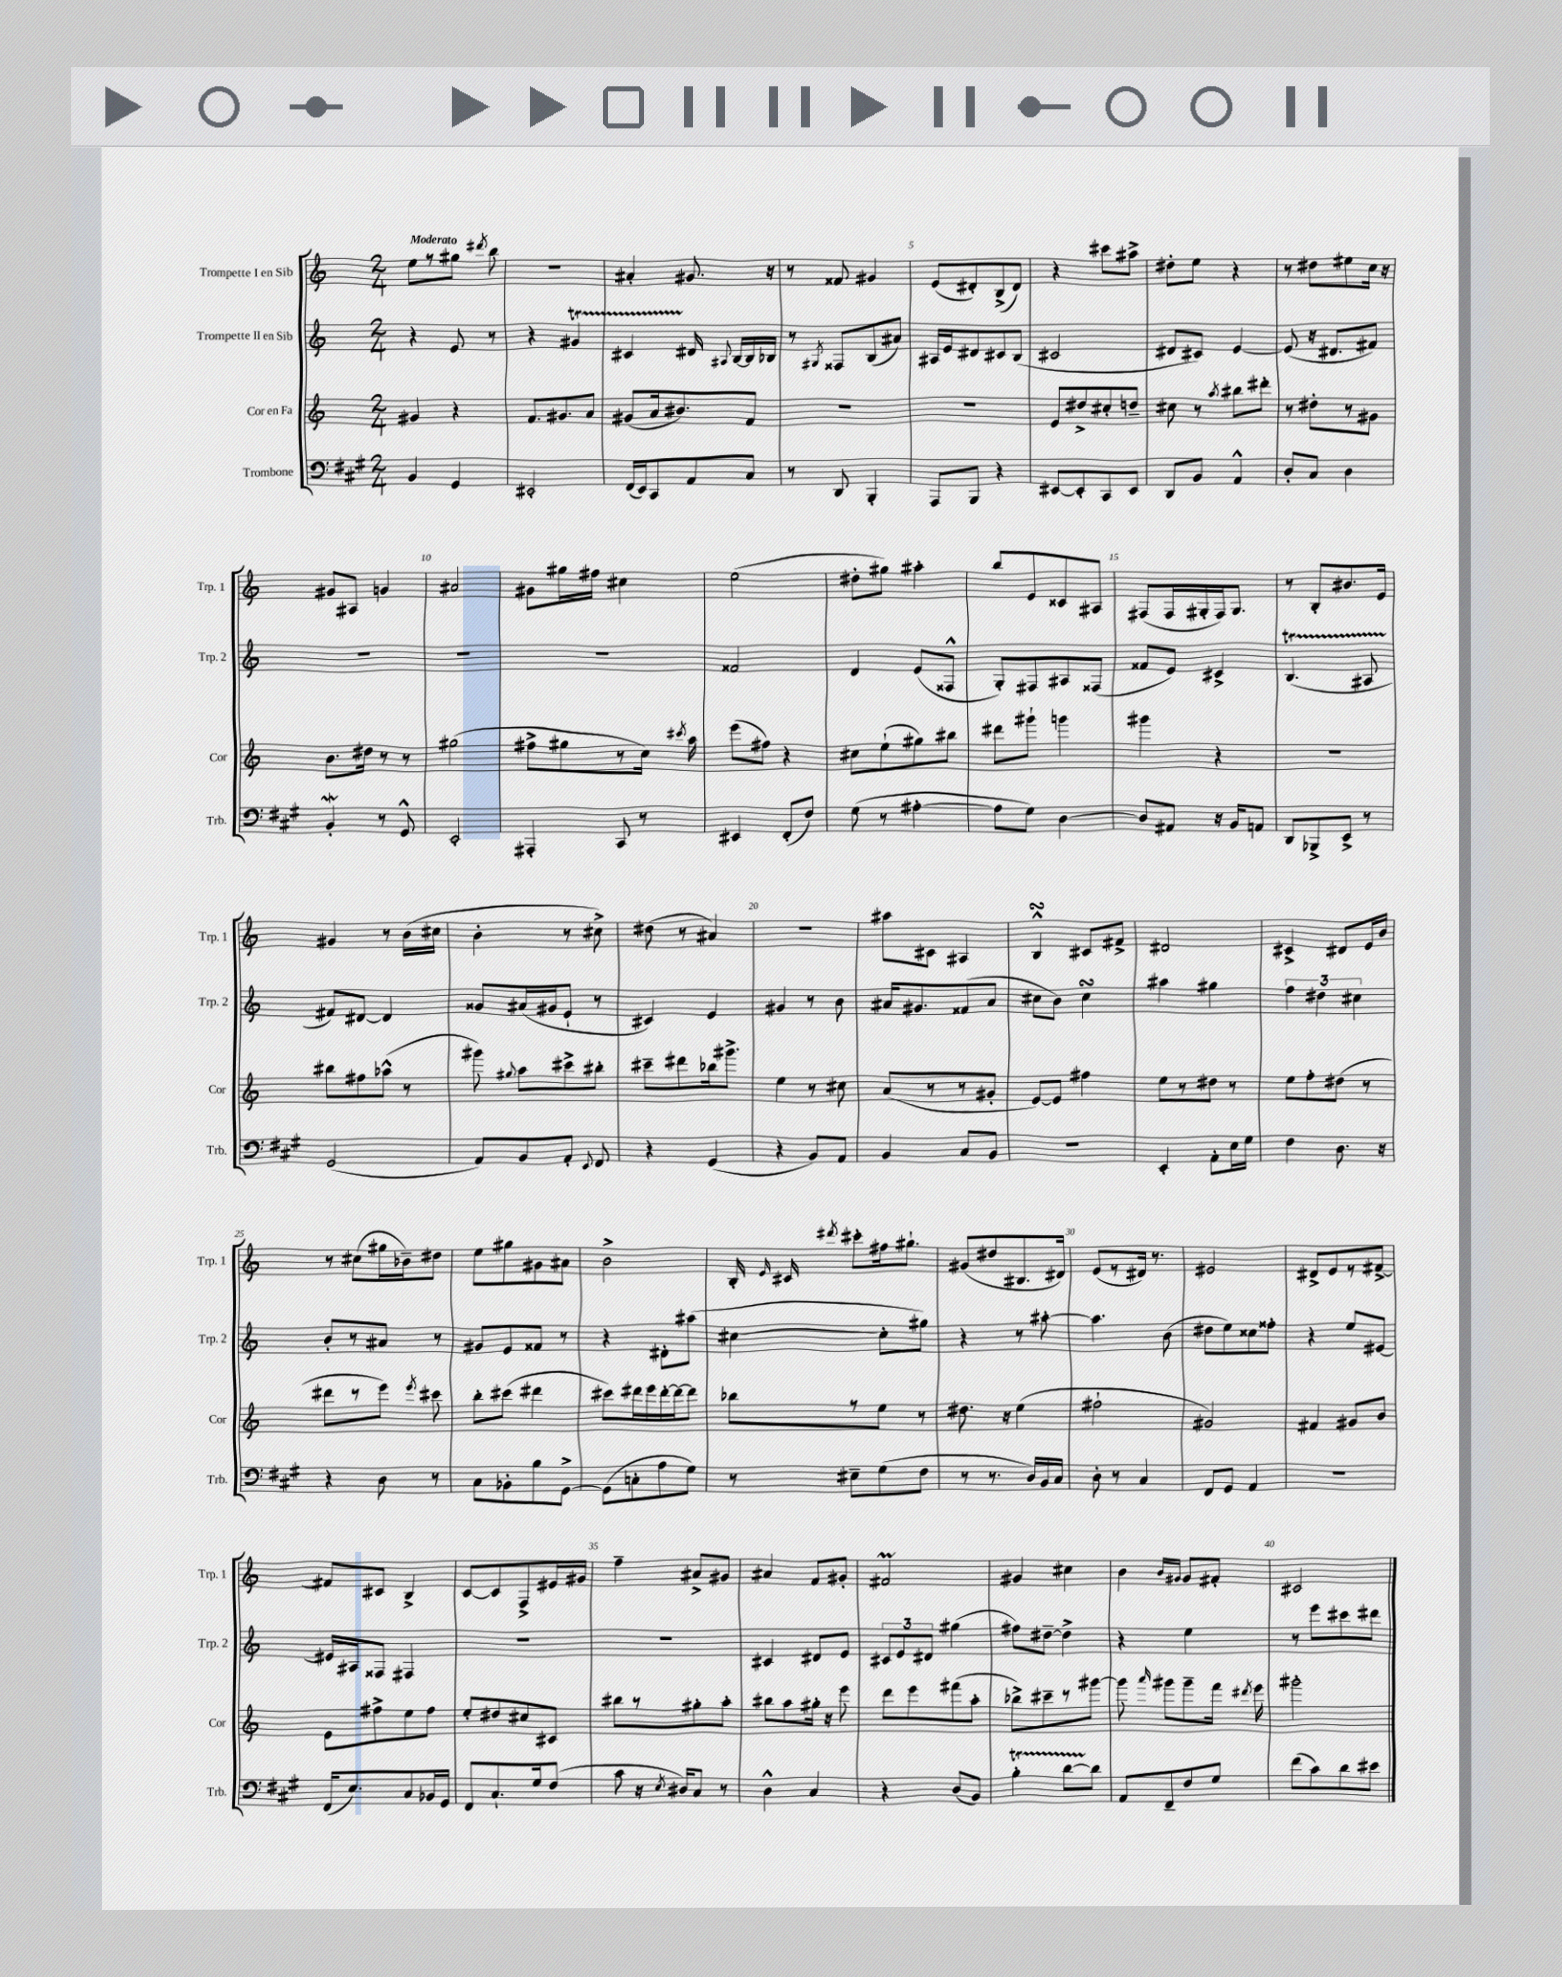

**kern	**kern	**kern	**kern
*staff4	*staff3	*staff2	*staff1
*clefF4	*clefG2	*clefG2	*clefG2
*k[f#c#g#]	*k[]	*k[]	*k[]
*M2/4	*M2/4	*M2/4	*M2/4
4BB/	4g#/	4r	8ee\L
.	.	.	8r
4GG#/	4r	8e/	8gg#\J
.	.	.	8qddd#/
.	.	8r	8bb\
=	=	=	=
2EE#'/	8.f/L	4r	2r
.	8.g#/	.	.
.	.	4g#/	.
.	8a/J	.	.
=	=	=	=
(16FF#/LL	(8g#/L	4c#/	4a#'/
16EE/J)	.	.	.
8CC#/	16a/k	.	.
.	8.b#/)	.	.
8AA/	.	16d#/	8.g#/
.	.	8qqA#/	.
.	.	[16B/LL	.
8C#/J	8f/J	16B/]	.
.	.	16B-/JJ	16r
=	=	=	=
8r	2r	8r	8r
.	.	8qG#/	.
8DD/	.	8F##/L	8f##/
4BBB'/	.	(8B/	4g#/
.	.	8a#/J)	.
=	=	=	=
8AAA/L	2r	16A#/LL	(8e/L
.	.	16e/J	.
8BBB/J	.	8d#/	8d#'/)
4r	.	8c#/	(8B^/
.	.	(8B/J	8d#/J)
=	=	=	=
[8EE#/L	8e/L	2c#/	4r
8EE#'/]	8dd#^/	.	.
8CC#/	8cc#'/	.	8ccc#\L
8EE#/J	8dd~/J	.	8aa#^\J
=	=	=	=
8DD/L	8cc#\	8d#/L	8dd#'\L
8BB/J	8r	8c#/J)	8ee\J
.	8qaa/	.	.
4AA^^/	8bb#\L	[4e/	4r
.	8ddd#'\J	.	.
=	=	=	=
8D'/L	8r	(8e/]	8r
8C#/J	8dd#'\L	16r	8dd#\L
.	.	8.d#/L	.
4D\	8r	.	8ee#\
.	8g#\J	8f#/J)	16cc\Jk
.	.	.	16r
=	=	=	=
4BB'/	8.b\L	2r	8g#/L
.	.	.	8A#/J
.	16dd#\Jk	.	.
8r	8r	.	4g/
8GG#^^/	8r	.	.
=	=	=	=
2EE'/	(2gg#\	2r	2a#/
=	=	=	=
4AAA#'/	8ff#^\L	2r	8g#\L
.	8gg#\	.	16gg#\L
.	.	.	16ff#\JJ
8CC#/	8r	.	4cc#\
8r	16cc\Jk)	.	.
.	8qccc#/	.	.
.	16aa\	.	.
=	=	=	=
4EE#/	(8eee\L	2f##/	(2ee\
.	8ff#\J)	.	.
(8FF#'/L	4r	.	.
8F#/J)	.	.	.
=	=	=	=
(8G#\	8cc#\L	4d/	8dd#'\L
8r	(8ee`\	.	8gg#\J)
[4A#'\	8gg#\)	(8e/L	4aa#'\
.	8bb#\J	8F##^^/J	.
=	=	=	=
8A#\]L	8ddd#\L	8G'/L)	8bb/L
8G#\J)	8ggg#`\J	8F#/	8e/
[4D\	4ggg\	8A#/	8c##/
.	.	(8F##/J	8A#/J
=	=	=	=
8D/]L	4ggg#\	8f##/L	(8F#/L
8AA#/J	.	8e/J)	16F#/L
.	.	.	16G#'/
16r	4r	4c#^/	16F#/J)
16BB/LK	.	.	8.G#/J
8AA/J	.	.	.
=	=	=	=
8DD/L	2r	(4.B/	8r
8BBB-^/	.	.	8B'/L
8EE^/J	.	.	8.b#/
8r	.	8A#/	.
.	.	.	16e/Jk
=	=	=	=
(2GG#/	8bb#\L	8f#/L)	4g#/
.	8ff#\	[8d#/J	.
.	(8aa-^^\J	4d#/]	8r
.	8r	.	(16b\LL
.	.	.	16cc#\JJ
=	=	=	=
8AA/L)	8ggg#\)	8g##/L	4b'\
.	8qqgg#/	.	.
8BB/	8aa\L	(16a#/L	.
.	.	16g#/J	.
8AA'/J	8ccc#^\	8e`/J	8r
8qqEE/	.	.	.
8FF#/	8bb#'\J	8r	8cc#^\)
=	=	=	=
4r	8ccc#~\L	4c#/)	(8dd#\
.	8ddd#\	.	8r
(4GG#/	16bb-\k	4e/	4a#/)
.	8.ggg#^\J	.	.
=	=	=	=
4r	4ee\	4g#/	2r
8BB/L)	8r	8r	.
8AA/J	8cc#\	8b\	.
=	=	=	=
4BB/	(8a/L	16a#/LK	8aa#\L
.	.	8.g#/	.
.	8r	.	8c#\J
8C#/L	8r	(8f##/	4A#/
8BB/J	8g#'/J	8a#/J	.
=	=	=	=
2r	[8e/L)	8cc#\L	4B^^/
.	8e/]J	8b\J)	.
.	4ff#\	4cc#\	8c#/L
.	.	.	8f#^/J
=	=	=	=
4EE'/	8ee\L	4aa#\	2d#/
.	8r	.	.
8AA'\L	8dd#\J	4gg#\	.
16E\L	8r	.	.
16G#\JJ	.	.	.
=	=	=	=
4F#\	8ee\L	6ff\	4c#^/
.	8ff'\	.	.
.	.	6dd#\	.
8.D\	(8dd#\J	.	8d#/L
.	.	6cc#\	.
.	8r	.	16e/L
16r	.	.	16b/JJ
=	=	=	=
4r	8ddd#\L	8b'/L	8r
.	8r	8r	(8cc#\L
8D\	8eee\J)	8a#/J	16gg#\L
.	.	.	16b-~\J)
.	8qeee/	.	.
8r	8ccc#\	8r	8dd#\J
=	=	=	=
8C#\L	8bb'\L	8g#/L	8ee\L
8BB-'\	(8ccc#\J	8e/	8gg#\
8B\	4ddd#\	8f##/J	8g#\
[8GG#^\J	.	8r	8a#\J
=	=	=	=
(8GG#\]L	8ccc#\L)	4r	2b^\
8C'\	16ddd#\L	.	.
.	16eee\	.	.
8A\	[16ddd#'\	8d#'\L	.
.	16ddd#\_J	.	.
8G#\J)	8ddd#\]J	(8aa#\J	.
=	=	=	=
8r	8bb-\L	[4cc#\	16B'/
.	.	.	16qqe/
.	.	.	16c#/
.	.	.	8qddd#/
8E#~\L	8r	.	8ccc#'\L
(8G#\	8ee\J	8cc#'\]L	16ff#\k
.	.	.	8.gg#`\J
8F#\J	8r	8gg#\J)	.
=	=	=	=
8r	8.dd#\	4r	(8g#/L
8.r	.	.	8dd#/
.	16r	.	.
.	(4ee\	8r	8.B#/
16D/LL)	.	.	.
16BB/	.	[8aa#'\	.
16C#/JJ	.	.	16d#/Jk)
=	=	=	=
8D'\	2ff#`\	4.aa#\]	(8e/L
8r	.	.	8r
4C#/	.	.	16d#/Jk)
.	.	.	8.r
.	.	(8b\	.
=	=	=	=
8FF#/L	2g#/)	8dd#\L	2e#/
8GG#/J	.	8ee\)	.
4AA/	.	8cc##\	.
.	.	8ff##'\J	.
=	=	=	=
2r	4f#/	4r	8d#^/L
.	.	.	8e/
.	8g#/L	8ee/L	8r
.	8b/J	[8e#/J	[8f#^/J
=	=	=	=
(16FF#/LK	8e\L	16e#/]LL	8f#/]L
8.E/)	.	16A#/J	.
.	8ff#^\	8F##/J	8c#/J
8C#/	8ee\	4F#/	4B^/
16BB-/L	8ff#\J	.	.
16GG#/JJ	.	.	.
=	=	=	=
8FF#/L	8ee'/L	2r	[8c/L
8.C#`/	8dd#/	.	8c/]
.	8cc#/	.	8F^/
16G#/k	.	.	.
(8F#/J	8c#/J	.	16e#/L
.	.	.	16g#/JJ
=	=	=	=
8c#\	8bb#\L	2r	4ff~\
16r	8r	.	.
8qE/	.	.	.
16D#/LK)	.	.	.
8C#/J	8gg#'\	.	8a#^/L
8r	8aa'\J	.	8g#/J
=	=	=	=
4D^^\	8bb#\L	4c#/	4a#/
.	8aa\	.	.
4C#/	16gg#'\Jk	8d#/L	8f/L
.	16r	.	.
.	8eee\	8e/J	8g#'/J
=	=	=	=
4r	8ddd\L	12c#/L	2f#/
.	.	12e/	.
.	8eee\	.	.
.	.	12d#/J	.
(8D/L	(8fff#\	(4gg#\	.
8BB/J)	8aa'\J	.	.
=	=	=	=
4B'\	8bb-^\L)	8ff#\L)	4g#/
.	8ccc#~\	[8dd#~\J	.
[8d\L	8r	4dd#^\]	4cc#\
8d\]J	[8ggg#\J	.	.
=	=	=	=
8AA/L	8ggg#\]	4r	4b\
.	16qqaaa/	.	.
8FF#~/	8ggg#\L	.	.
.	.	.	16qqb/LL
.	.	.	16qqg#/JJ
8F#/	8ggg#~\	4ee\	8g#/L
8G#/J	16fff\Jk	.	8f#'/J
.	8qddd#/	.	.
.	16eee\	.	.
=	=	=	=
(8f#\L	2ggg#'\	8r	2c#/
8c#\)	.	8eee\L	.
8d\	.	8ccc#\	.
8e#\J	.	8ddd#\J	.
==	==	==	==
*-	*-	*-	*-
